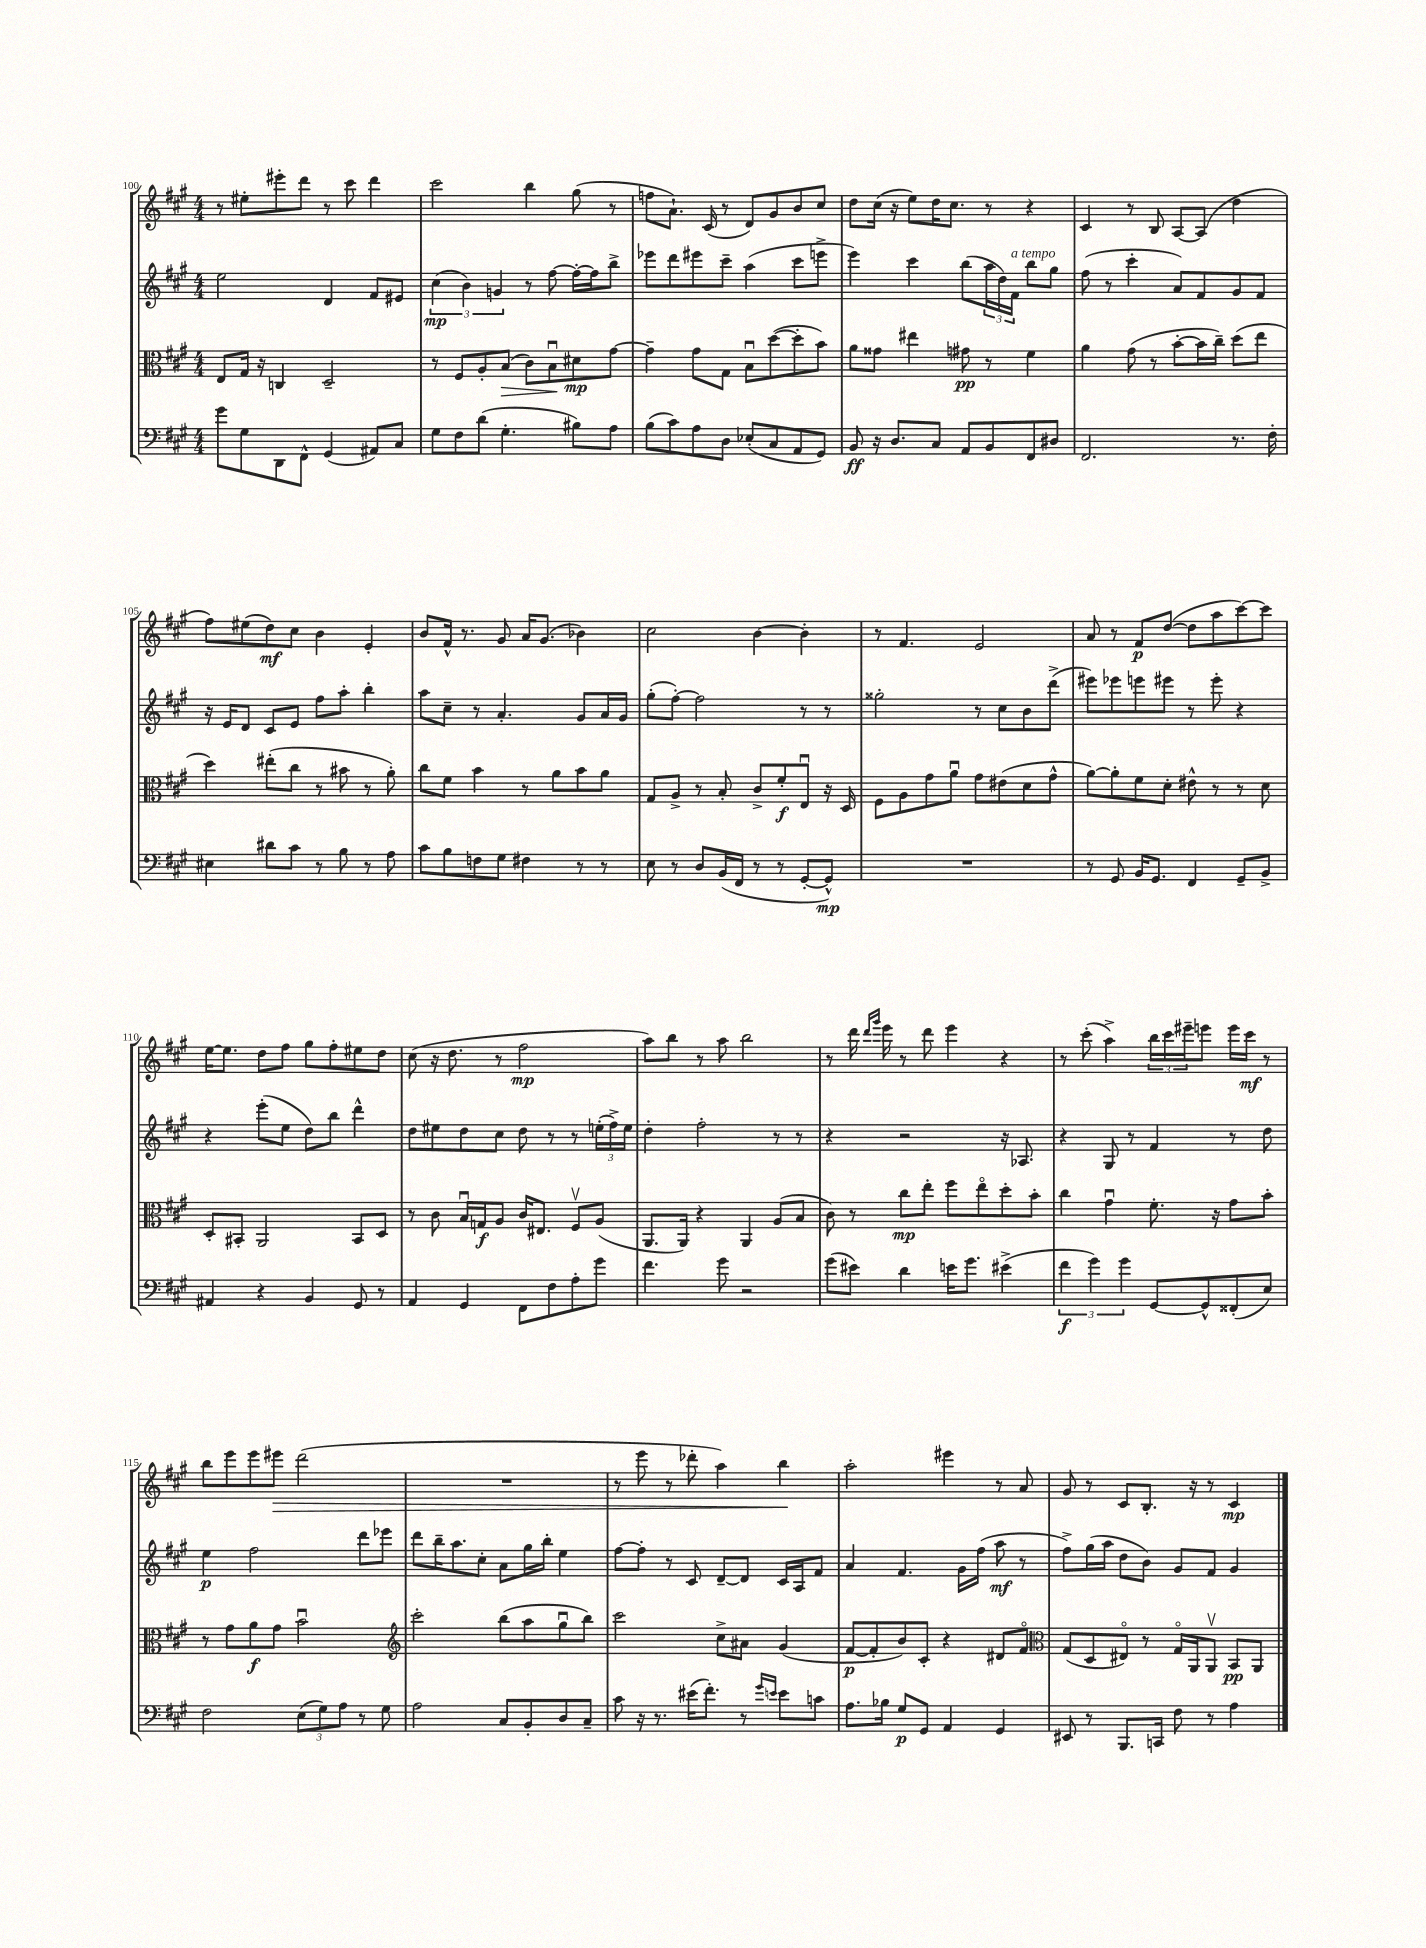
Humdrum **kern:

**kern	**kern	**kern	**kern
*staff4	*staff3	*staff2	*staff1
*clefF4	*clefC3	*clefG2	*clefG2
*k[f#c#g#]	*k[f#c#g#]	*k[f#c#g#]	*k[f#c#g#]
*M4/4	*M4/4	*M4/4	*M4/4
8g#\L	8E/L	2ee\	8r
8G#\	16G#/Jk	.	8ee#'\L
.	16r	.	.
8DD\	4C/	.	8eee#'\
8FF#^^\J	.	.	8ddd\J
(4GG#/	2D~/	4d/	8r
.	.	.	8ccc#\
8AA#/L)	.	8f#/L	4ddd\
8C#/J	.	8e#/J	.
=	=	=	=
8G#\L	8r	(6cc#\	2ccc#\
8F#\	8F#/L	.	.
.	.	6b\)	.
(8d\J	8A'/	.	.
.	.	6g/	.
4.G#'\	(8B/J	.	.
.	8c#\L)	8r	4bb\
.	8Bu\	[8ff#\	.
8B#\L)	8d#\	16ff#'\_LL	(8gg#\
.	.	16ff#\]J	.
8A\J	[8g#\J	8bb^\J	8r
=	=	=	=
(8B\L	4g#~\]	8eee-\L	8ff\L
8c#\)	.	8ddd\	8.a`\J)
8A\	8g#\L	8eee#\	.
.	.	.	(16c#/
8D\J	8G#\J	8ccc#~\J	8r
(8E-'/L	8Bu\L	(4aa\	8d/L)
8C#/	([8dd\	.	8g#/
8AA/	8dd'\]	8ccc#\L	8b/
8GG#/J)	8b\J)	8eee^\J	8cc#/J
=	=	=	=
8BB/	8a\L	4eee\)	8dd\L
16r	8g##\J	.	(16cc#\Jk
8.D/L	.	.	16r
.	4ee#\	4ccc#\	8ee\L)
8C#/J	.	.	16dd\K
.	.	.	8.cc#\J
8AA/L	8g#\	(8bb\L	.
8BB/	8r	24aa\L	8r
.	.	24dd\)	.
.	.	24f#\JJ	.
8FF#/	4f#\	8bb\L	4r
8D#/J	.	8gg#\J	.
=	=	=	=
2.FF#/	4a\	(8ff#\	4c#/
.	.	8r	.
.	(8g#\	4ccc#'\	8r
.	8r	.	8B/
.	[8b'\L	8a/L)	[8A/L
.	16b\]L	8f#/	(8A/]J
.	16cc#~\JJ)	.	.
8.r	(8dd\L	8g#/	4dd\
.	8ee\J	8f#/J	.
16F#'\	.	.	.
=	=	=	=
4E#\	4dd\)	16r	8ff#\L)
.	.	16e/LK	.
.	.	8d/J	(8ee#\
8d#\L	(8ee#'\L	8c#/L	8dd\)
8c#\J	8cc#\J	8e/J	8cc#\J
8r	8r	8ff#\L	4b\
8B\	8b#\	8aa'\J	.
8r	8r	4bb'\	4e'/
8A\	8a'\)	.	.
=	=	=	=
8c#\L	8cc#\L	8aa\L	8b/L
8B\	8f#\J	8cc#~\J	16f#^^/Jk
.	.	.	8.r
8F\	4b\	8r	.
8G#\J	.	4.a'/	8g#/
4F#\	8r	.	16a/LK
.	.	.	(8.g#/J
.	8a\L	.	.
8r	8b\	8g#/L	4b-\)
8r	8a\J	16a/L	.
.	.	16g#/JJ	.
=	=	=	=
8E\	8G#/L	(8gg#'\L	2cc#\
8r	8A^/J	[8ff#'\J)	.
8D/L	8r	2ff#\]	.
(16BB/L	8B'/	.	.
16FF#/JJ	.	.	.
8r	8c#^/L	.	[4b\
8r	8f#'/	.	.
[8GG#'/L	8Eu/J	8r	4b'\]
8GG#^^/]J)	16r	8r	.
.	16D/	.	.
=	=	=	=
1r	8F#\L	2gg##'\	8r
.	8A\	.	4.f#/
.	8g#\	.	.
.	8au\J	.	.
.	8g#\L	8r	2e/
.	(8e#\	8cc#\L	.
.	8d\	8b\	.
.	8g#^^\J	(8ddd^\J	.
=	=	=	=
8r	[8a\L)	8eee#\L)	8a/
8GG#/	8a'\]	8eee-\	8r
16BB/LK	8f#\	8eee\	8f#/L
8.GG#/J	.	.	.
.	8d'\J	8eee#\J	([8dd/J
4FF#/	8e#^^\	8r	8dd\]L
.	8r	8eee#'\	8aa\
8GG#~/L	8r	4r	[8ccc#\)
8BB^/J	8d\	.	8ccc#\]J
=	=	=	=
4AA#/	8D'/L	4r	[16ee\LK
.	.	.	8.ee\]J
.	8BB#'/J	.	.
4r	2AA/	(8eee'\L	8dd\L
.	.	8ee\J	8ff#\J
4BB/	.	8dd\L)	8gg#\L
.	.	8bb\J	8ff#'\
8GG#/	8BB#/L	4ddd^^\	8ee#\
8r	8D/J	.	8dd\J
=	=	=	=
4AA/	8r	8dd\L	(8cc#\
.	8c#\	8ee#\	16r
.	.	.	8.dd\
4GG#/	16Bu/LL	8dd\	.
.	16G/J	.	.
.	8A/J	8cc#\J	8r
8FF#\L	16c#/LK	8dd\	2ff#\
.	8.E#/J	.	.
8F#\	.	8r	.
8A'\	8F#v/L	8r	.
8g#\J	(8A/J	(24ee'\LL	.
.	.	24ff#^\)	.
.	.	24ee\JJ	.
=	=	=	=
4.f#\	8.AA/L	4dd'\	8aa\L)
.	.	.	8bb\J
.	16AA/Jk)	.	.
.	4r	2ff#'\	8r
8g#\	.	.	8aa\
2r	4AA/	.	2bb\
.	(8A/L	8r	.
.	8B/J	8r	.
=	=	=	=
(8g#\L	8c#\)	4r	8r
8e#\J)	8r	.	16ddd\
.	.	.	16qqddd/LL
.	.	.	16qqggg#/JJ
.	.	.	16eee\
4d\	8cc#\L	2r	8r
.	8ee'\J	.	8ddd\
16e\LK	8ff#\L	.	4eee\
8.g#\J	.	.	.
.	8eeo\	.	.
(4e#^\	8dd'\	16r	4r
.	.	8.A-/	.
.	8b'\J	.	.
=	=	=	=
6f#\	4cc#\	4r	8r
.	.	.	(8ccc#'\
6g#\)	.	.	.
.	4g#u\	8G#/	4aa^\)
6g#\	.	.	.
.	.	8r	.
[8GG#/L	8.f#'\	4f#/	24bb\LL
.	.	.	24ccc#\
.	.	.	24eee#~\J
8GG#^^/]	.	.	8eee\J
.	16r	.	.
(8FF##'/	8g#\L	8r	16eee\LL
.	.	.	16ccc#\JJ
8E/J)	8b'\J	8dd\	8r
=	=	=	=
2F#\	8r	4ee\	8bb\L
.	8g#\L	.	8eee\
.	8a\	2ff#\	8eee\
.	8g#\J	.	8eee#\J
(12E\L	2bu\	.	(2ddd\
12G#\)	.	.	.
12A\J	.	.	.
8r	.	8ddd\L	.
8G#\	.	8eee-\J	.
=	=	=	=
*	*clefG2	*	*
2A\	2ccc#'\	8ddd\L	1r
.	.	16bb~\K	.
.	.	8.aa\	.
.	.	8cc#'\J	.
8C#/L	(8bb\L	8a\L	.
8BB'/	8aa\	16gg#\L	.
.	.	16bb'\JJ	.
8D/	8gg#u\	4ee\	.
8C#~/J	8bb\J)	.	.
=	=	=	=
8c#\	2ccc#\	[8ff#\L	8r
16r	.	8ff#'\]J	8eee\
8.r	.	.	.
.	.	8r	8r
(16e#\LK	.	8c#/	8ddd-'\
8.f#'\J)	.	.	.
.	8cc#^\L	[8d~/L	4aa\)
8r	8a#\J	8d/]J	.
16qqg#/LL	.	.	.
16qqe/JJ	.	.	.
8e\L	(4g#/	16c#/LL	4bb\
.	.	16A/J	.
8c\J	.	8f#/J	.
=	=	=	=
8.A\L	[8f#/L	4a/	2aa'\
.	8f#'/]	.	.
16B-\Jk	.	.	.
8G#/L	8b/)	4.f#/	.
8GG#/J	8c#'/J	.	.
4AA/	4r	.	4eee#\
.	.	16g#\LL	.
.	.	(16ff#\JJ	.
4GG#/	8d#/L	8aa\	8r
.	8f#o/J	8r	8a/
=	=	=	=
*	*clefC3	*	*
8EE#/	(8G#/L	8ff#^\L)	8g#/
8r	8D/	(16gg#\L	8r
.	.	16aa\JJ	.
8.BBB/L	8E#o/J)	8dd\L	8c#/L
.	8r	8b\J)	8.B'/J
16CC/Jk	.	.	.
8F#\	16G#o/LL	8g#/L	.
.	16AA/J	.	16r
8r	8AAv/J	8f#/J	8r
4A\	8BB/L	4g#/	4c#/
.	8AA/J	.	.
==	==	==	==
*-	*-	*-	*-
